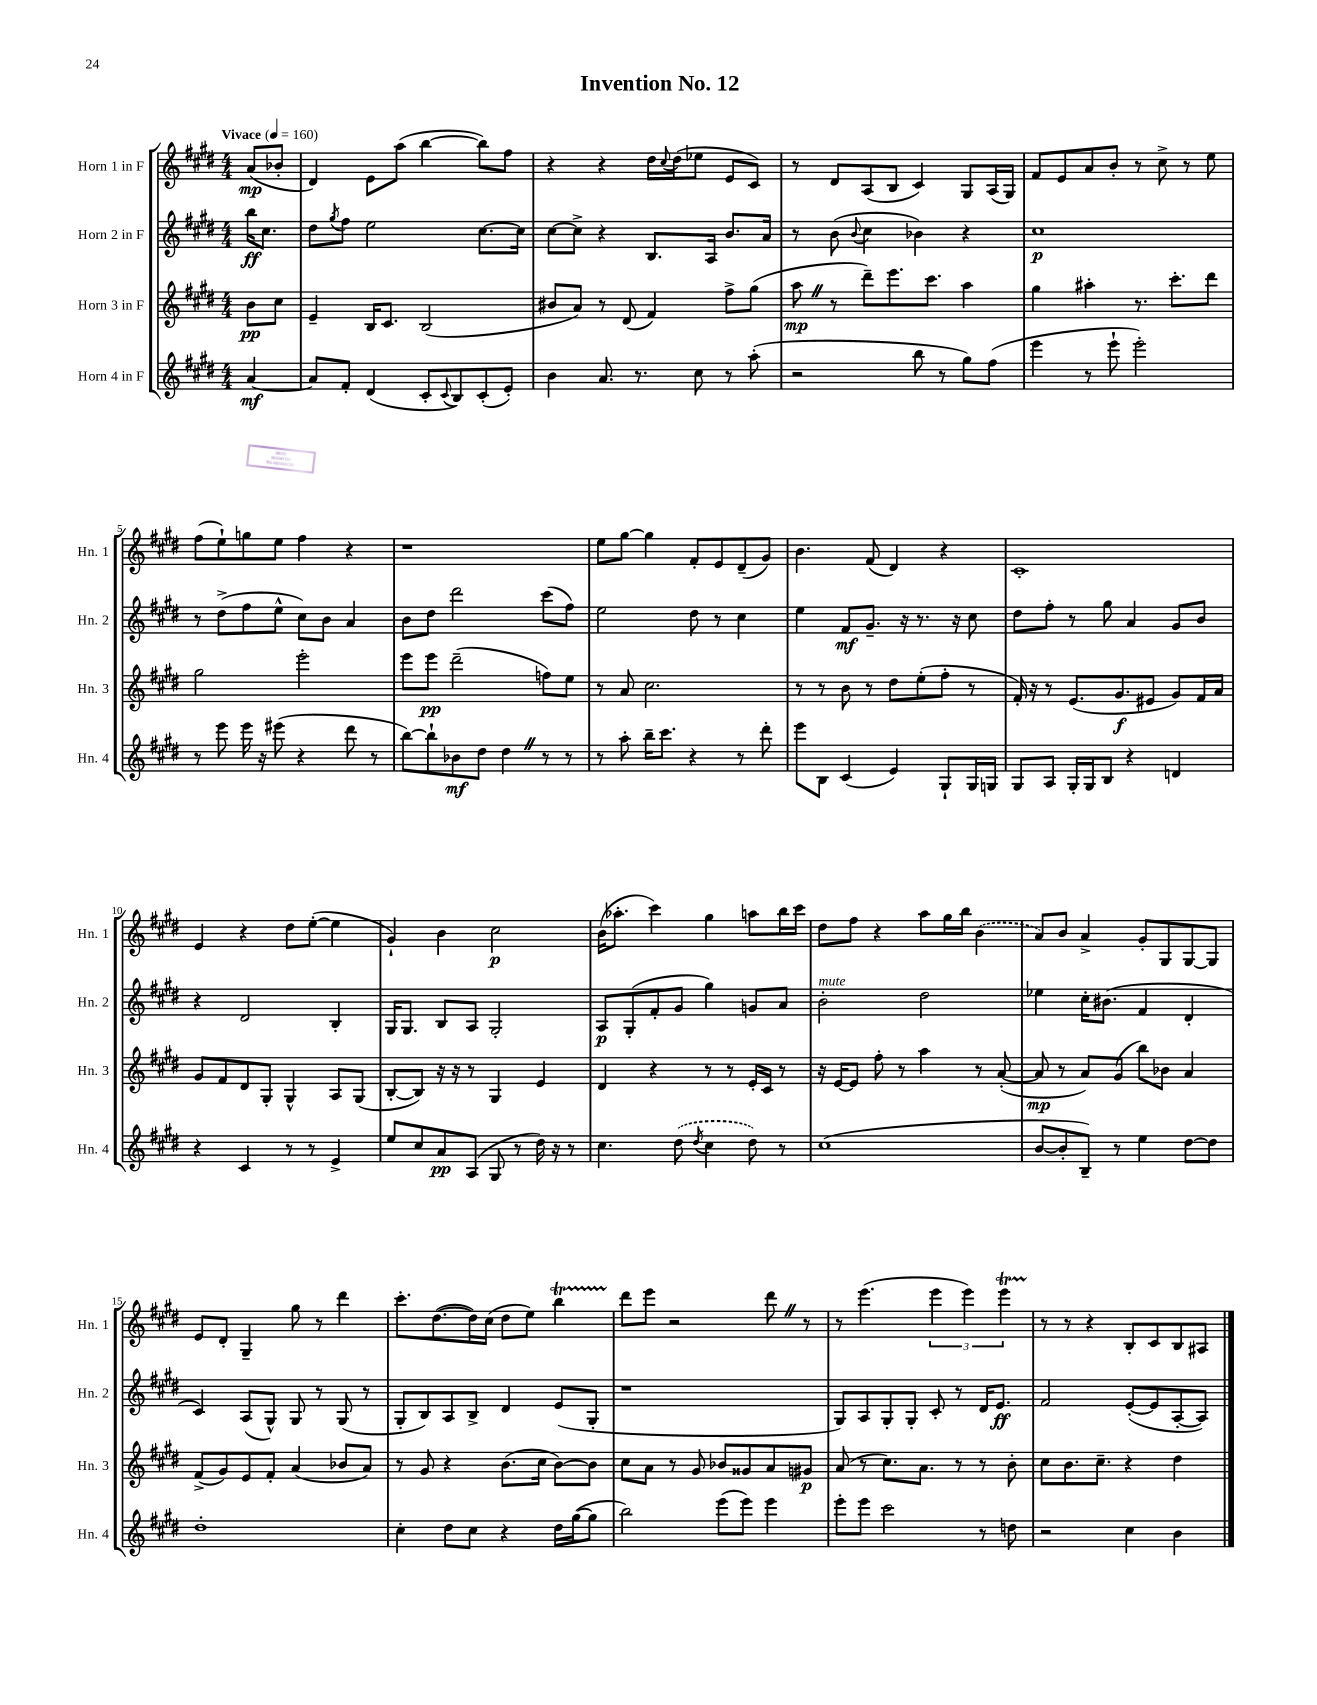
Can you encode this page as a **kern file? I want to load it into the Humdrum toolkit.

**kern	**kern	**kern	**kern
*staff4	*staff3	*staff2	*staff1
*clefG2	*clefG2	*clefG2	*clefG2
*k[f#c#g#d#]	*k[f#c#g#d#]	*k[f#c#g#d#]	*k[f#c#g#d#]
*M4/4	*M4/4	*M4/4	*M4/4
*MM160	*MM160	*MM160	*MM160
[4a	8b	16bb	(8a
.	.	8.cc#	.
.	8cc#	.	8b-'
=	=	=	=
8a]	4e~	8dd#	4d#)
.	.	8qgg#	.
8f#'	.	8ff#	.
(4d#	16B	2ee	8e
.	8.c#	.	.
.	.	.	(8aa
8c#'	(2B	.	[4bb
8qqc#	.	.	.
8B)	.	.	.
(8c#'	.	[8.cc#	8bb])
8e')	.	.	8ff#
.	.	16cc#]	.
=	=	=	=
4b	8b#	[8cc#	4r
.	8a)	8cc#^]	.
8.a	8r	4r	4r
.	(8d#	.	.
8.r	.	.	.
.	4f#)	8.B	16dd#
.	.	.	8qqcc#
.	.	.	(16dd#
8cc#	.	.	8ee-
.	.	16A	.
8r	8ff#^	8.b	8e
(8aa'	(8gg#	.	8c#)
.	.	16a	.
=	=	=	=
2r	8aa	8r	8r
.	8r	(8b	8d#
.	.	8qqb	.
.	8ddd#~)	4cc#	(8A
.	8.eee	.	8B
8bb	.	4b-)	4c#)
.	8.ccc#	.	.
8r	.	.	.
8gg#)	4aa	4r	8G#
(8ff#	.	.	(16A
.	.	.	16G#)
=	=	=	=
4eee	4gg#	1cc#	8f#
.	.	.	8e
8r	4aa#'	.	8a
8eee`	.	.	8b'
2eee')	8.r	.	8r
.	.	.	8cc#^
.	8.ccc#'	.	.
.	.	.	8r
.	8ddd#	.	8ee
=	=	=	=
8r	2gg#	8r	(8ff#
8eee	.	(8dd#^	8ee`)
16eee	.	8ff#	8gg
16r	.	.	.
(8eee#	.	8ee^^	8ee
4r	2eee'	8cc#)	4ff#
.	.	8b	.
8ddd#	.	4a	4r
8r	.	.	.
=	=	=	=
[8bb)	8eee	8b	1r
8bb`]	8eee	8dd#	.
8b-	(2ddd#~	2ddd#	.
8dd#	.	.	.
4dd#	.	.	.
8r	8ff)	(8ccc#	.
8r	8ee	8ff#)	.
=	=	=	=
8r	8r	2ee	8ee
8aa'	8a	.	[8gg#
16bb~	2.cc#	.	4gg#]
8.ccc#	.	.	.
4r	.	8dd#	8f#'
.	.	8r	8e
8r	.	4cc#	(8d#~
8ddd#'	.	.	8g#)
=	=	=	=
8eee	8r	4ee	4.b
8B	8r	.	.
(4c#	8b	8f#	.
.	8r	8.g#~	(8f#
4e)	8dd#	.	4d#)
.	.	16r	.
.	(8ee'	8.r	.
8G#`	8ff#'	.	4r
.	.	16r	.
16G#	8r	8cc#	.
16G	.	.	.
=	=	=	=
8G#	16f#')	8dd#	1c#'
.	16r	.	.
8A	8r	8ff#'	.
16G#'	(8.e	8r	.
16G#	.	.	.
8B	.	8gg#	.
.	8.g#	.	.
4r	.	4a	.
.	8e#	.	.
4d	8g#)	8g#	.
.	16f#	8b	.
.	16a	.	.
=	=	=	=
4r	8g#	4r	4e
.	8f#	.	.
4c#	8d#	2d#	4r
.	8G#'	.	.
8r	4G#^^	.	8dd#
8r	.	.	([8ee'
4e^	8A	4B'	4ee]
.	(8G#	.	.
=	=	=	=
8ee	[8B'	16G#	4g#`)
.	.	8.G#	.
8cc#	8B])	.	.
8a	16r	8B	4b
.	16r	.	.
(8A	8r	8A	.
8G#	4G#	2G#'	2cc#
8r	.	.	.
16dd#)	4e	.	.
16r	.	.	.
8r	.	.	.
=	=	=	=
4.cc#	4d#	8A	(16b
.	.	.	8.aa-'
.	.	(8G#'	.
.	4r	8f#'	4ccc#)
(8dd#	.	8g#	.
8qdd#	.	.	.
4cc#	8r	4gg#)	4gg#
.	8r	.	.
8dd#)	16e'	8g	8aa
.	16c#	.	.
8r	8r	8a	16bb
.	.	.	16ccc#
=	=	=	=
(1cc#	16r	2b'	8dd#
.	[16e	.	.
.	8e]	.	8ff#
.	8ff#'	.	4r
.	8r	.	.
.	4aa	2dd#	8aa
.	.	.	16gg#
.	.	.	16bb
.	8r	.	(4b
.	([8a'	.	.
=	=	=	=
[8b	8a]	4ee-	8a)
8b']	8r	.	8b
8B~)	8a)	16cc#'	4a^
.	.	(8.b#	.
8r	(8g#	.	.
4ee	8bb)	4f#	8g#'
.	8b-	.	8G#
[8dd#	4a	4d#'	[8G#
8dd#]	.	.	8G#]
=	=	=	=
1dd#'	(8f#^	4c#)	8e
.	8g#)	.	8d#'
.	8e	(8A	4G#~
.	8f#'	8G#^^)	.
.	(4a	8G#	8gg#
.	.	8r	8r
.	8b-	(8G#	4ddd#
.	8a)	8r	.
=	=	=	=
4cc#'	8r	8G#'	8.ccc#'
.	8g#	8B)	.
.	.	.	([8.dd#
8dd#	4r	8A	.
8cc#	.	8B^	16dd#])
.	.	.	(16cc#
4r	(8.b	4d#	8dd#
.	.	.	8ee)
.	16cc#	.	.
16dd#	[8b)	(8e	4bb
([16gg#	.	.	.
8gg#]	8b]	8G#'	.
=	=	=	=
2bb)	8cc#	1r	8ddd#
.	8a	.	8eee
.	8r	.	2r
.	8g#	.	.
(8eee	8b-	.	.
8eee)	8g##	.	.
4eee	8a	.	8ddd#
.	8g#	.	8r
=	=	=	=
8eee'	(8a	8G#)	8r
8eee	8r	8A	(4.eee
2ccc#	8.cc#)	8G#'	.
.	.	8G#'	.
.	8.a	.	.
.	.	8c#'	6eee
.	8r	8r	.
.	.	.	6eee)
8r	8r	16d#	.
.	.	8.e	.
.	.	.	6eee
8dd	8b'	.	.
=	=	=	=
2r	8cc#	2f#	8r
.	8.b	.	8r
.	.	.	4r
.	8.cc#~	.	.
4cc#	4r	([8e'	8B'
.	.	8e]	8c#
4b	4dd#	[8A'	8B
.	.	8A])	8A#
==	==	==	==
*-	*-	*-	*-
